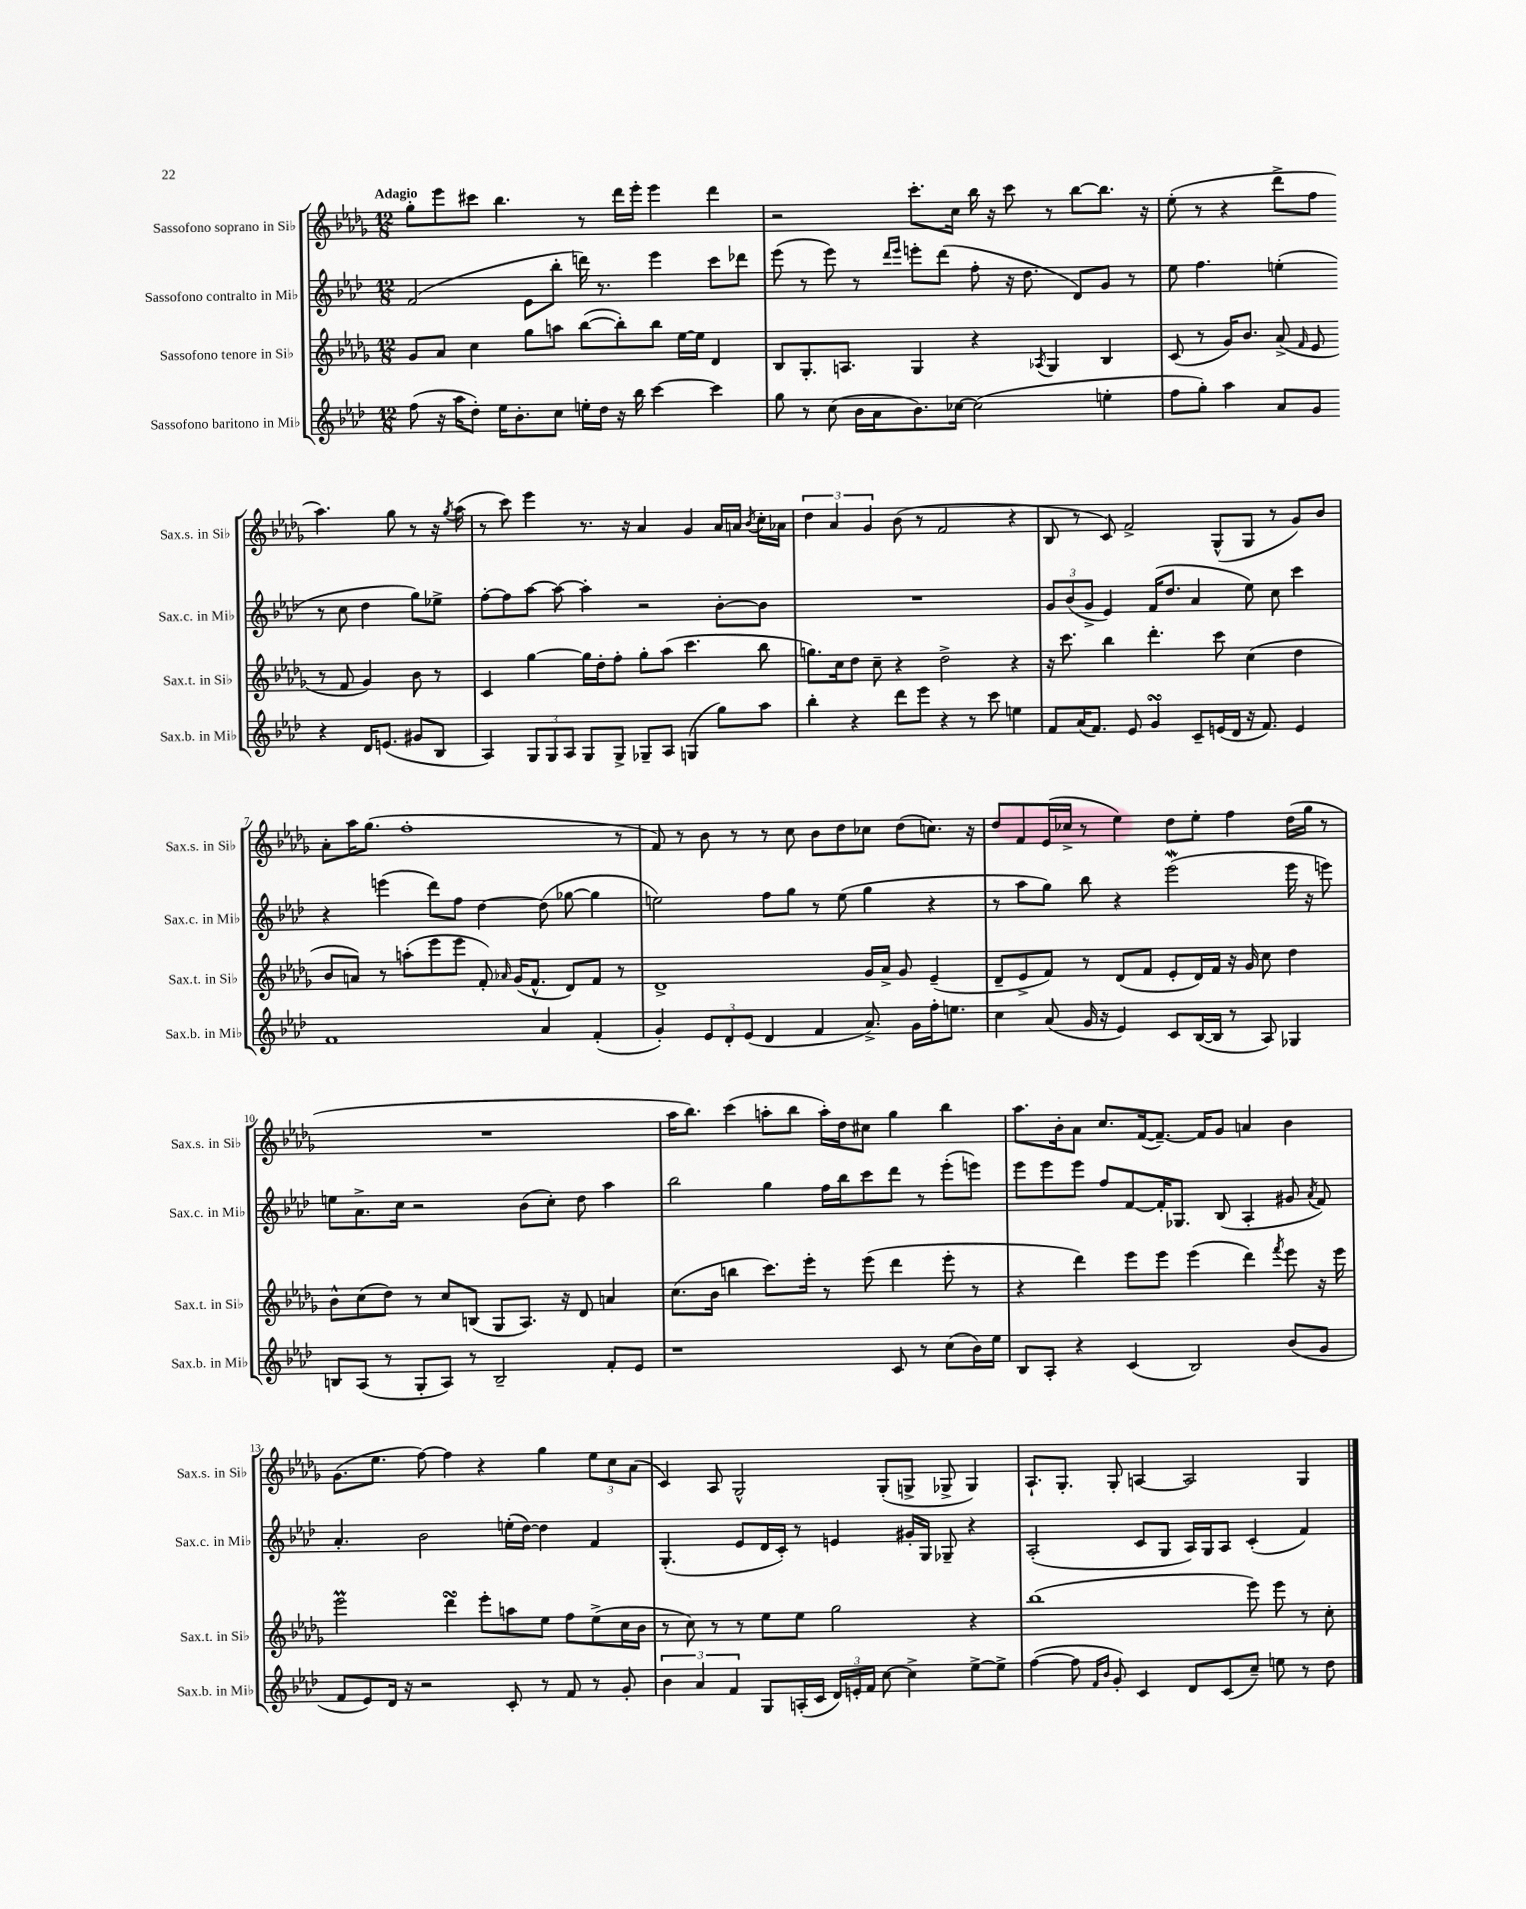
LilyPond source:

<<
\new StaffGroup <<
\new Staff = "s0" \with { instrumentName = "Sassofono soprano in Sib" shortInstrumentName = "Sax.s. in Sib" } {
    \clef treble \key des \major \numericTimeSignature \time 12/8 \tempo "Adagio"
    \autoBeamOff ges''8[-. ees'''8 cis'''8] bes''4. r8 des'''16[ ees'''16]-. ees'''4 des'''4 |
    r2 c'''8.[-. c''16] bes''16 r16 c'''8 r8 bes''8[~ bes''8.] r16 |
    ees''8-.( r8 r4 des'''8[-> f''8] aes''4.) ges''8 r8 r16 \acciaccatura { ges''8 } aes''16( |
    r8 c'''8) ees'''4 r8. r16 aes'4 ges'4 aes'16[ a'16] \acciaccatura { bes'8 } c''16[-. aes'16] |
    \tuplet 3/2 { des''4 aes'4 ges'4 } bes'8( r8 f'2 r4 |
    bes8 r8 c'8) f'2-> ges8[-^( ges8] r8 ges'8[) bes'8] |
    aes'8[-. aes''16 ges''8.]( f''1-. r8 |
    f'8) r8 bes'8 r8 r8 c''8 bes'8[ des''8 ces''8] des''8[( c''8.]) r16 |
    des''8[ f'8 ees'16( ces''16]-> r8 ees''4) des''8[ ees''8]-. f''4 des''16[( ges''16] r8 |
    R1. |
    aes''16[ bes''8.]) c'''4( a''8[-. bes''8] a''16[-.) des''16 cis''8] ges''4 bes''4 |
    aes''8.[ bes'16-. aes'8] c''8.[ f'16~( f'8.]~--) f'16[ ges'8] a'4 bes'4 |
    ges'8.[( ees''8.] f''8~) f''4 r4 ges''4 \tuplet 3/2 { ees''8[ c''8 aes'8]( } |
    c'4) aes8 ges2-^ ges8[-.( g8]-> ges8-> ges4) |
    aes8.[-! ges8.]-. ges8-. a4~ a2 ges4 \bar "|." |
}
\new Staff = "s1" \with { instrumentName = "Sassofono contralto in Mib" shortInstrumentName = "Sax.c. in Mib" } {
    \clef treble \key aes \major \numericTimeSignature \time 12/8
    \autoBeamOff f'2( ees'8[ bes''8]-. d'''16) r8. ees'''4 c'''8[ des'''8] |
    ees'''8( r8 ees'''8) r8 \grace { des'''16[ ees'''16] } e'''8[-. des'''8]( f''8-. r16 des''8. des'8[) g'8] r8 |
    ees''8 f''4. e''4-.( r8 c''8 des''4 g''8[) ees''8]-> |
    f''8[~-. f''8 aes''8]~ aes''8~ aes''4-. r2 bes'8[~-. bes'8] |
    R1. |
    \tuplet 3/2 { g'8[ bes'8( g'8]-> } ees'4) f'16[( des''8.] aes'4 ees''8) c''8 c'''4 |
    r4 e'''4( des'''8[) f''8] des''4~ des''8( ges''8~ ges''4 |
    e''2) f''8[ g''8] r8 e''8( g''4 r4 |
    r8 aes''8[ g''8]) bes''8 r4 ees'''2\mordent( ees'''16 r16 e'''8) |
    e''8[ aes'8.-> c''16] r2 bes'8[( c''8]-.) des''8 aes''4 |
    bes''2 g''4 f''16[ bes''16 c'''8 des'''8] r8 ees'''8[-.( e'''8]) |
    ees'''8[ ees'''8 ees'''8] f''8[ f'8~ f'16-. ges8.] bes8( aes4-. gis'8 \acciaccatura { aes'8 } f'8) |
    aes'4.-. bes'2 e''16[-.( des''16]~) des''4 f'4 |
    g4.-.( ees'8[ des'16 c'16]-.) r8 e'4 gis'16[-. g16] ges8-- r4 |
    aes2-.( c'8[ g8] aes16[) g16 aes8] c'4-.( f'4) \bar "|." |
}
\new Staff = "s2" \with { instrumentName = "Sassofono tenore in Sib" shortInstrumentName = "Sax.t. in Sib" } {
    \clef treble \key des \major \numericTimeSignature \time 12/8
    \autoBeamOff ges'8[ aes'8] c''4 ges''8[ a''8] bes''8[~( bes''8-.) bes''8] ees''16[~ ees''16] des'4 |
    bes8[ ges8.-. a8.] ges4 r4 \acciaccatura { aes8 } ges4 bes4 |
    c'8( r8 ges'16[) bes'8.] aes'8->( \grace { f'16 } ees'8 r8 f'8 ges'4) bes'8 r8 |
    c'4 ges''4~ ges''16[ des''16-. f''8]-. ges''8[-. aes''8]( c'''4. bes''8 |
    g''8.[) c''16 des''8] c''8-- r4 des''2-> r4 |
    r16 c'''8. bes''4 des'''4.-. c'''8 c''4( des''4 |
    bes'8[ a'8]) r8 a''8[-.( ees'''8 ees'''8] f'8-.) \grace { aes'16 } ges'16[( f'8.]-^ des'8[) f'8] r8 |
    des'1-> ges'16[ aes'16]-> ges'8 ees'4--( |
    des'8[-- ees'8-> f'8]) r8 des'8[( f'8] ees'8[-. des'16) f'16] r16 ges'16 c''8 des''4 |
    bes'8[-^ c''8( des''8]) r8 c''8[ b8]( ges8[ aes8.]) r16 des'8 a'4 |
    c''8.[( bes'16] b''4 c'''8.[) ees'''16]-. r8 ees'''8( des'''4 ees'''8-. r8 |
    r4 des'''4) ees'''8[ ees'''8] ees'''4( des'''4) \acciaccatura { f'''8 } ees'''8 r16 ees'''16 |
    ees'''2\prall des'''4\turn ees'''8[-. a''8 ees''8] f''8[ ees''8->( c''16 bes'16] |
    r8 c''8) r8 r8 ees''8[ ees''8] ges''2 r4 |
    bes''1( ees'''8) ees'''8 r8 c''8-. \bar "|." |
}
\new Staff = "s3" \with { instrumentName = "Sassofono baritono in Mib" shortInstrumentName = "Sax.b. in Mib" } {
    \clef treble \key aes \major \numericTimeSignature \time 12/8
    \autoBeamOff f''8( r16 aes''16[ des''8]-.) ees''16[ bes'8.-. c''8] e''16[-. des''16] r16 bes''16 c'''4~ c'''4 |
    g''8 r8 c''8( bes'16[ aes'16 bes'8.) ces''16]~ ces''2( e''4-. |
    f''8[ g''8]-.) aes''4 aes'8[ g'8] r4 des'16[ e'8.]( gis'8[ bes8] |
    aes4) \tuplet 3/2 { g8[ g8 aes8] } g8[ g8]-> ges8[-- aes8] g4( g''8[) aes''8] |
    bes''4-. r4 des'''8[ ees'''8] r4 r8 c'''8 e''4 |
    f'8[ aes'16( f'8.]) ees'8 g'4\turn c'8[-- e'16( des'16] r16 f'8.) e'4 |
    f'1 aes'4 f'4-.( |
    g'4-.) \tuplet 3/2 { ees'8[ des'8-. ees'8]( } des'4 f'4 aes'8.->) g'16[ f''16-. e''8.] |
    c''4 aes'8( g'16 r16 ees'4) c'8[ bes16~( bes16] r8 aes8) ges4 |
    b8[ aes8]( r8 g8[-. aes8]) r8 b2-- f'8[-. ees'8] |
    r1 c'8 r8 c''8[( bes'16) ees''16] |
    bes8[ aes8]-. r4 c'4( bes2) bes'8[( g'8] |
    f'8[ ees'8) des'16] r16 r2 c'8-. r8 f'8 r8 g'8-. |
    \tuplet 3/2 { bes'4 aes'4 f'4 } g8[ a16-.( c'16] \tuplet 3/2 { des'16[) e'16-. f'16] } c''8~ c''4-> ees''8[~-> ees''8]-> |
    f''4~( f''8 \grace { f'16[ bes'16] } g'8-.) c'4 des'8[ c'8( c''8]--) e''8 r8 des''8 \bar "|." |
}
>>
>>
